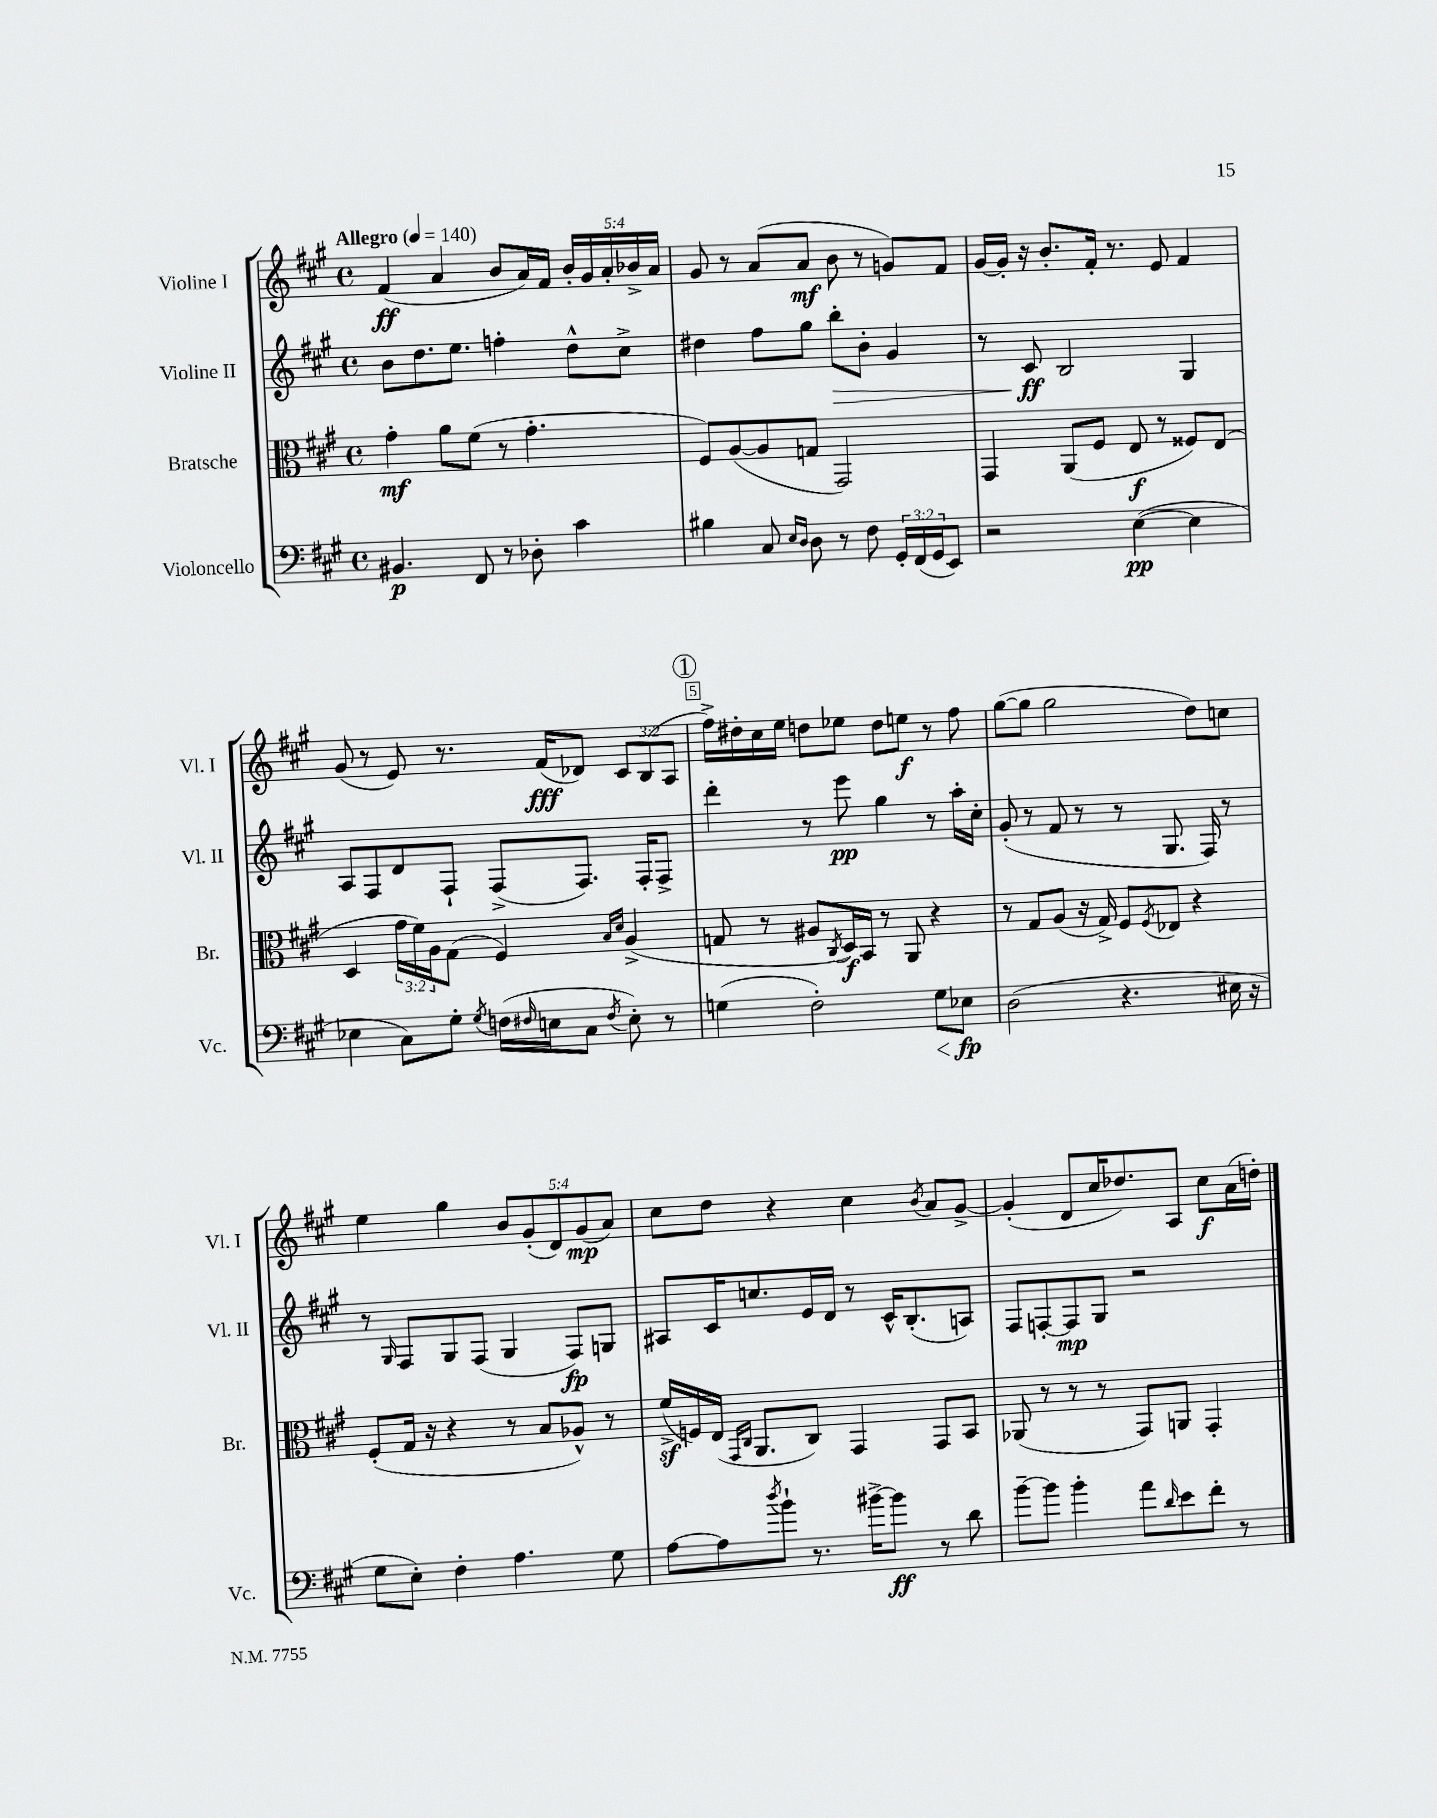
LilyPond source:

<<
\new StaffGroup <<
\new Staff = "s0" \with { instrumentName = "Violine I" shortInstrumentName = "Vl. I" } {
    \clef treble \key a \major \defaultTimeSignature \time 4/4 \override Staff.TupletNumber.text = #tuplet-number::calc-fraction-text \tempo "Allegro" 4 = 140
    fis'4\ff( a'4 b'8 a'16) fis'16 \tuplet 5/4 { b'16-. gis'16 a'16-. bes'16-> a'16 } |
    gis'8 r8 a'8( a'8\mf b'8 r8 g'8) fis'8 |
    gis'16~ gis'16-. r16 b'8.-. fis'16-. r8. e'8 fis'4 |
    gis'8( r8 e'8) r8. fis'16\fff( des'8) \tuplet 3/2 { cis'8 b8( a8 } |
    \mark \markup { \circle "1" } fis''16->) dis''16-. cis''16 e''16 d''8 ees''8 d''8 e''8\f r8 fis''8 |
    gis''8~( gis''8 gis''2 d''8) c''8 |
    e''4 gis''4 \tuplet 5/4 { b'8 gis'8-.( d'8) gis'8\mp( a'8) } |
    cis''8 d''8 r4 cis''4 \acciaccatura { b'8 } a'8 gis'8~-> |
    gis'4-.( d'8 cis''16 des''8.) a8 cis''8\f a'16( d''16-.) \bar "|." |
}
\new Staff = "s1" \with { instrumentName = "Violine II" shortInstrumentName = "Vl. II" } {
    \clef treble \key a \major \defaultTimeSignature \time 4/4
    b'8 d''8. e''8. f''4-. d''8-^ cis''8-> |
    dis''4 fis''8 gis''8 b''8-.\> b'8-. gis'4 |
    r8 cis'8\ff\! b2 gis4 |
    a8 fis8 d'8 fis8-! fis8->( fis8.) fis16-. fis8-> |
    \mark \markup { \circle "1" } d'''4-. r8 e'''8\pp gis''4 r8 a''16-. cis''16-. |
    gis'8-.( r8 fis'8 r8 r8 gis8. fis16) r8 |
    r8 \grace { gis16 } fis8 gis8 fis8( gis4 fis8\fp) g8 |
    ais8 cis'16 c''8. e'16 d'16 r8 cis'16-^ b8.-.( a8) |
    fis8 f8~-. f8\mp gis8 r2 \bar "|." |
}
\new Staff = "s2" \with { instrumentName = "Bratsche" shortInstrumentName = "Br." } {
    \clef alto \key a \major \defaultTimeSignature \time 4/4 \override Staff.TupletNumber.text = #tuplet-number::calc-fraction-text
    gis'4-.\mf a'8 fis'8( r8 gis'4.-. |
    fis8) a8~( a8 g8 gis,2) |
    gis,4 a,8( fis8 e8\f r8 fisis8) e8( |
    d4 \tuplet 3/2 { gis'16 fis'16) a16 } gis8( fis4) \grace { b16 d'16 } a4->( |
    \mark \markup { \circle "1" } g8 r8 ais8 \acciaccatura { cis8 } d16\f) b,16 r8 a,8 r4 |
    r8 gis8 a8( r16 gis16->) fis8 \acciaccatura { fis8 } ees8 r4 |
    fis8-.( gis16 r16 r4 r8 b8 aes8-^) r8 |
    fis'16->\sf( f16) e16( \grace { gis,16 cis16 } a,8. cis8) gis,4 gis,8 b,8 |
    aes,8( r8 r8 r8 gis,8) a,8 gis,4-. \bar "|." |
}
\new Staff = "s3" \with { instrumentName = "Violoncello" shortInstrumentName = "Vc." } {
    \clef bass \key a \major \defaultTimeSignature \time 4/4 \override Staff.TupletNumber.text = #tuplet-number::calc-fraction-text
    bis,4.\p fis,8 r8 des8-. cis'4 |
    bis4 cis8 \grace { e16 d16 } d8 r8 fis8 \tuplet 3/2 { gis,16-. fis,16( gis,16 } e,8) |
    r2 e4~\pp( e4 |
    ees4 cis8) gis8-. \acciaccatura { gis8 } f16( \grace { fis16 } e16 cis8 \acciaccatura { fis8 } e8-.) r8 |
    \mark \markup { \circle "1" } g4( fis2-.) g8\< ees8\fp\! |
    d2( r4. eis16 r16 |
    gis8 e8-.) fis4-. a4. gis8 |
    a8~ a8 \acciaccatura { d''8 } b'8-! r8. bis'16~-> bis'8\ff r8 d'8 |
    b'8~-- b'8 b'4-. a'8 \grace { d'16 } e'8 fis'8-. r8 \bar "|." |
}
>>
>>
\layout { \context { \Score \override BarNumber.break-visibility = ##(#f #t #t) barNumberVisibility = #(every-nth-bar-number-visible 5) \override BarNumber.stencil = #(make-stencil-boxer 0.1 0.3 ly:text-interface::print) } }
